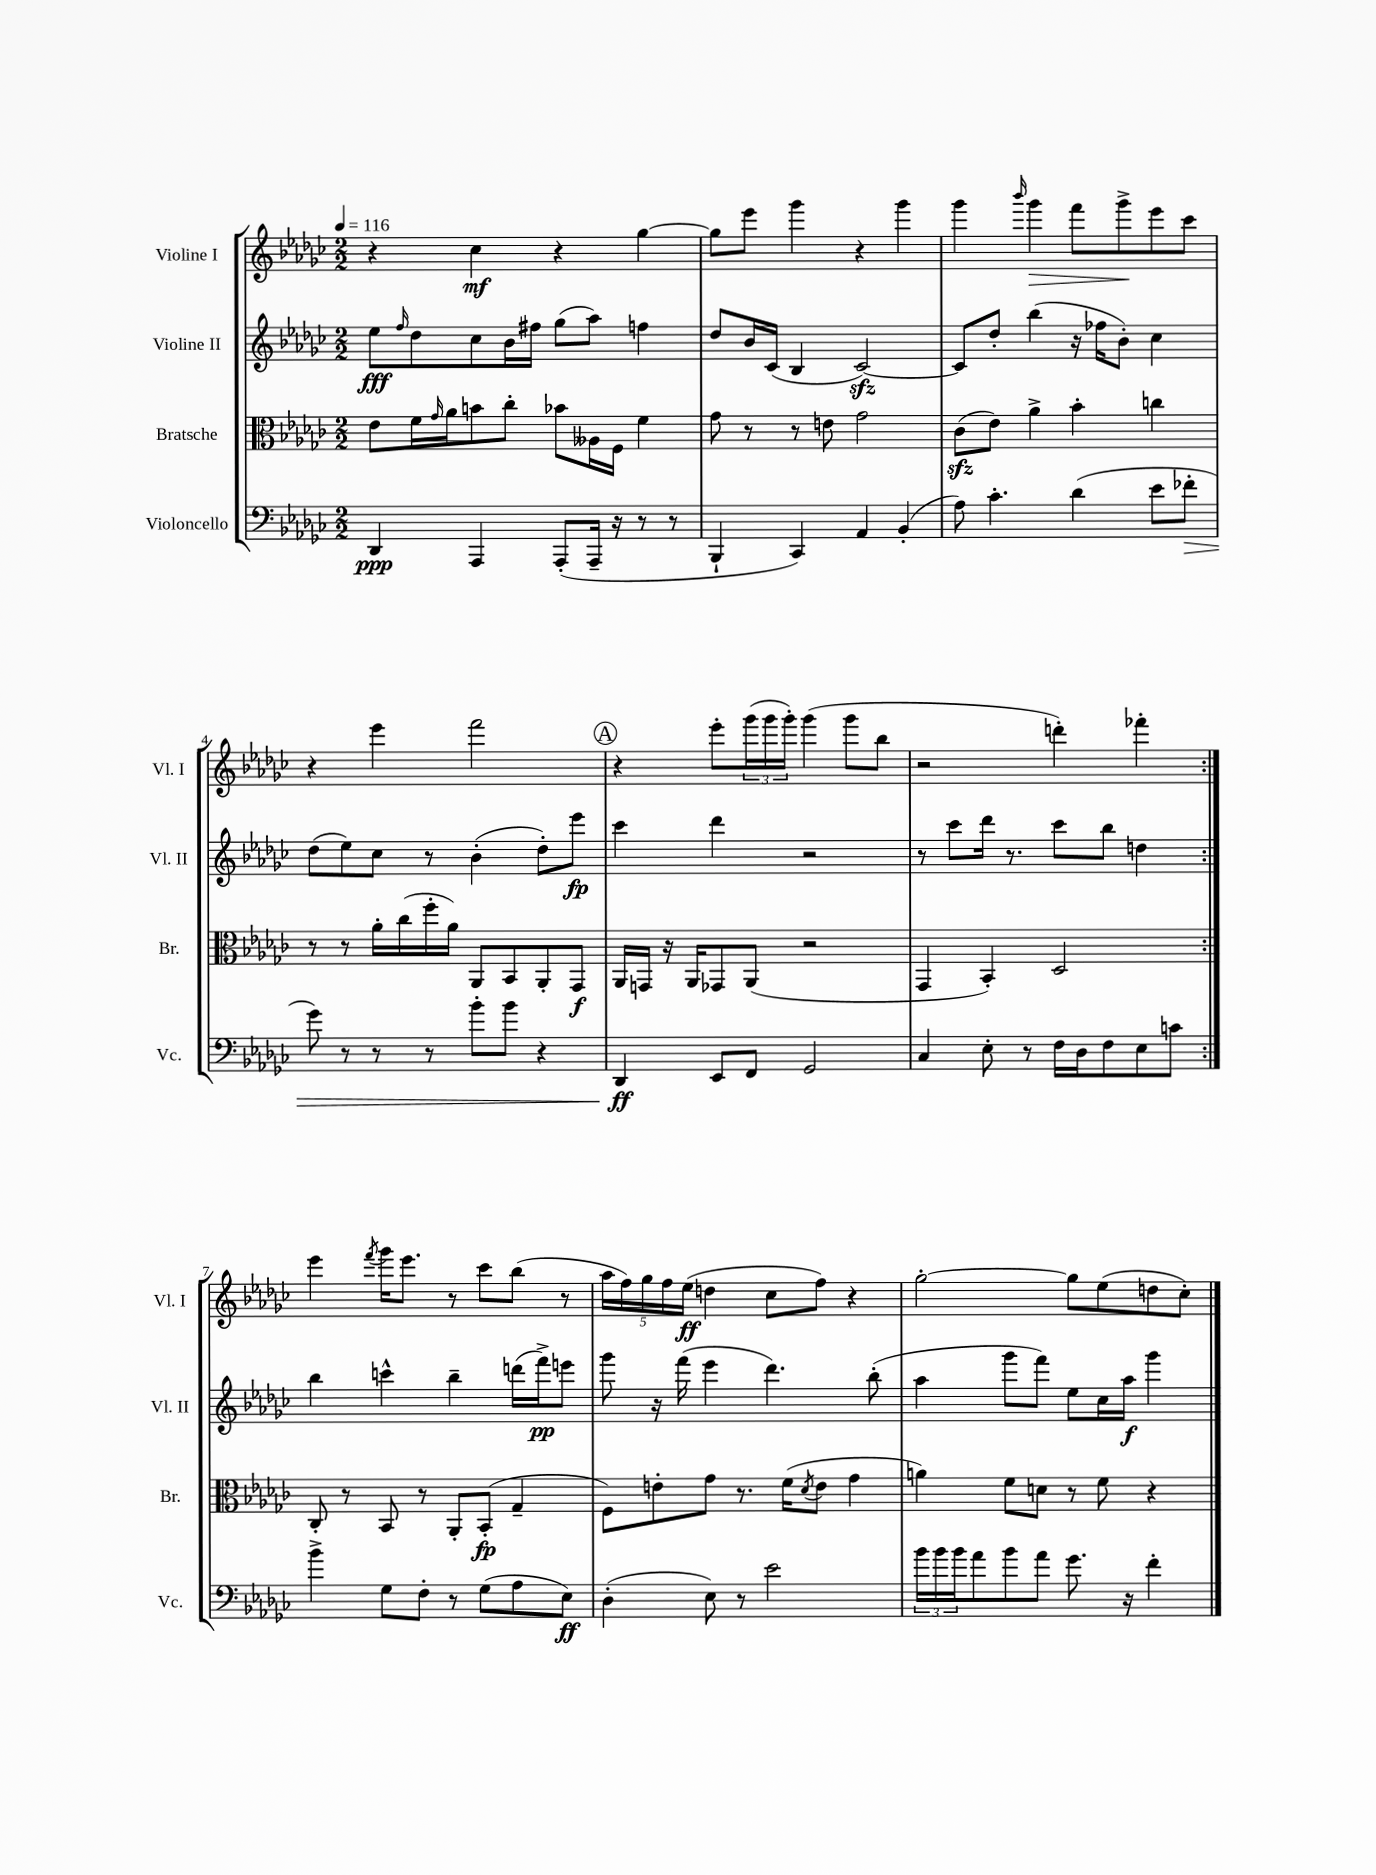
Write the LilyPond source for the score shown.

<<
\new StaffGroup <<
\new Staff = "s0" \with { instrumentName = "Violine I" shortInstrumentName = "Vl. I" } {
    \clef treble \key ges \major \numericTimeSignature \time 2/2 \tempo 4 = 116
    \repeat volta 2 { r4 ces''4\mf r4 ges''4~ |
    ges''8 ees'''8 ges'''4 r4 ges'''4 |
    ges'''4 \grace { bes'''16 } ges'''4\> f'''8 ges'''8->\! ees'''8 ces'''8 |
    r4 ees'''4 f'''2 |
    \mark \markup { \circle "A" } r4 ees'''8-. \tuplet 3/2 { ges'''16( ges'''16 ges'''16-.) } ges'''4( ges'''8 bes''8 |
    r2 d'''4-.) fes'''4-. | }
    ees'''4 \acciaccatura { f'''8 } ges'''16 ees'''8. r8 ces'''8 bes''8( r8 |
    \tuplet 5/4 { aes''16 f''16) ges''16 f''16 ees''16\ff( } d''4 ces''8 f''8) r4 |
    ges''2~-. ges''8 ees''8( d''8 ces''8-.) \bar "|." |
}
\new Staff = "s1" \with { instrumentName = "Violine II" shortInstrumentName = "Vl. II" } {
    \clef treble \key ges \major \numericTimeSignature \time 2/2
    \repeat volta 2 { ees''8\fff \grace { f''16 } des''8 ces''8 bes'16 fis''16 ges''8( aes''8) f''4 |
    des''8 bes'16 ces'16( bes4 ces'2~\sfz) |
    ces'8 des''8-. bes''4( r16 fes''16 bes'8-.) ces''4 |
    des''8( ees''8) ces''8 r8 bes'4-.( des''8-.) ees'''8\fp |
    \mark \markup { \circle "A" } ces'''4 des'''4 r2 |
    r8 ces'''8 des'''16 r8. ces'''8 bes''8 d''4 | }
    bes''4 c'''4-^ bes''4-- d'''16( f'''16->\pp) e'''8 |
    ges'''8 r16 f'''16( ees'''4 des'''4.) bes''8-.( |
    aes''4 ges'''8 f'''8) ees''8 ces''16 aes''16\f ges'''4 \bar "|." |
}
\new Staff = "s2" \with { instrumentName = "Bratsche" shortInstrumentName = "Br." } {
    \clef alto \key ges \major \numericTimeSignature \time 2/2
    \repeat volta 2 { ees'8 f'16 \grace { ges'16 } aes'16 b'8 ces''8-. bes'8 aeses16 f16 f'4 |
    ges'8 r8 r8 e'8 ges'2 |
    ces'8\sfz( ees'8) aes'4-> bes'4-. c''4 |
    r8 r8 aes'16-. ces''16( f''16-. aes'16) aes,8 bes,8 aes,8-. ges,8\f |
    \mark \markup { \circle "A" } aes,16 g,16 r16 aes,16 ges,8 aes,8( r2 |
    ges,4 bes,4-.) des2 | }
    ces8-. r8 bes,8 r8 aes,8-. bes,8-.\fp( ges4-- |
    f8) e'8-. ges'8 r8. f'16( \acciaccatura { des'8 } e'8 ges'4 |
    a'4) f'8 d'8 r8 f'8 r4 \bar "|." |
}
\new Staff = "s3" \with { instrumentName = "Violoncello" shortInstrumentName = "Vc." } {
    \clef bass \key ges \major \numericTimeSignature \time 2/2
    \repeat volta 2 { des,4\ppp aes,,4 aes,,8-.( aes,,16-- r16 r8 r8 |
    bes,,4-! ces,4) aes,4 bes,4-.( |
    aes8) ces'4.-. des'4( ees'8 fes'8-.\> |
    ges'8) r8 r8 r8 bes'8-. bes'8 r4 |
    \mark \markup { \circle "A" } des,4\ff\! ees,8 f,8 ges,2 |
    ces4 ees8-. r8 f16 des16 f8 ees8 c'8 | }
    bes'4-> ges8 f8-. r8 ges8( aes8 ees8\ff) |
    des4-.( ees8) r8 ees'2 |
    \tuplet 3/2 { bes'16 bes'16 bes'16 } aes'8 bes'8 aes'8 ges'8. r16 f'4-. \bar "|." |
}
>>
>>
